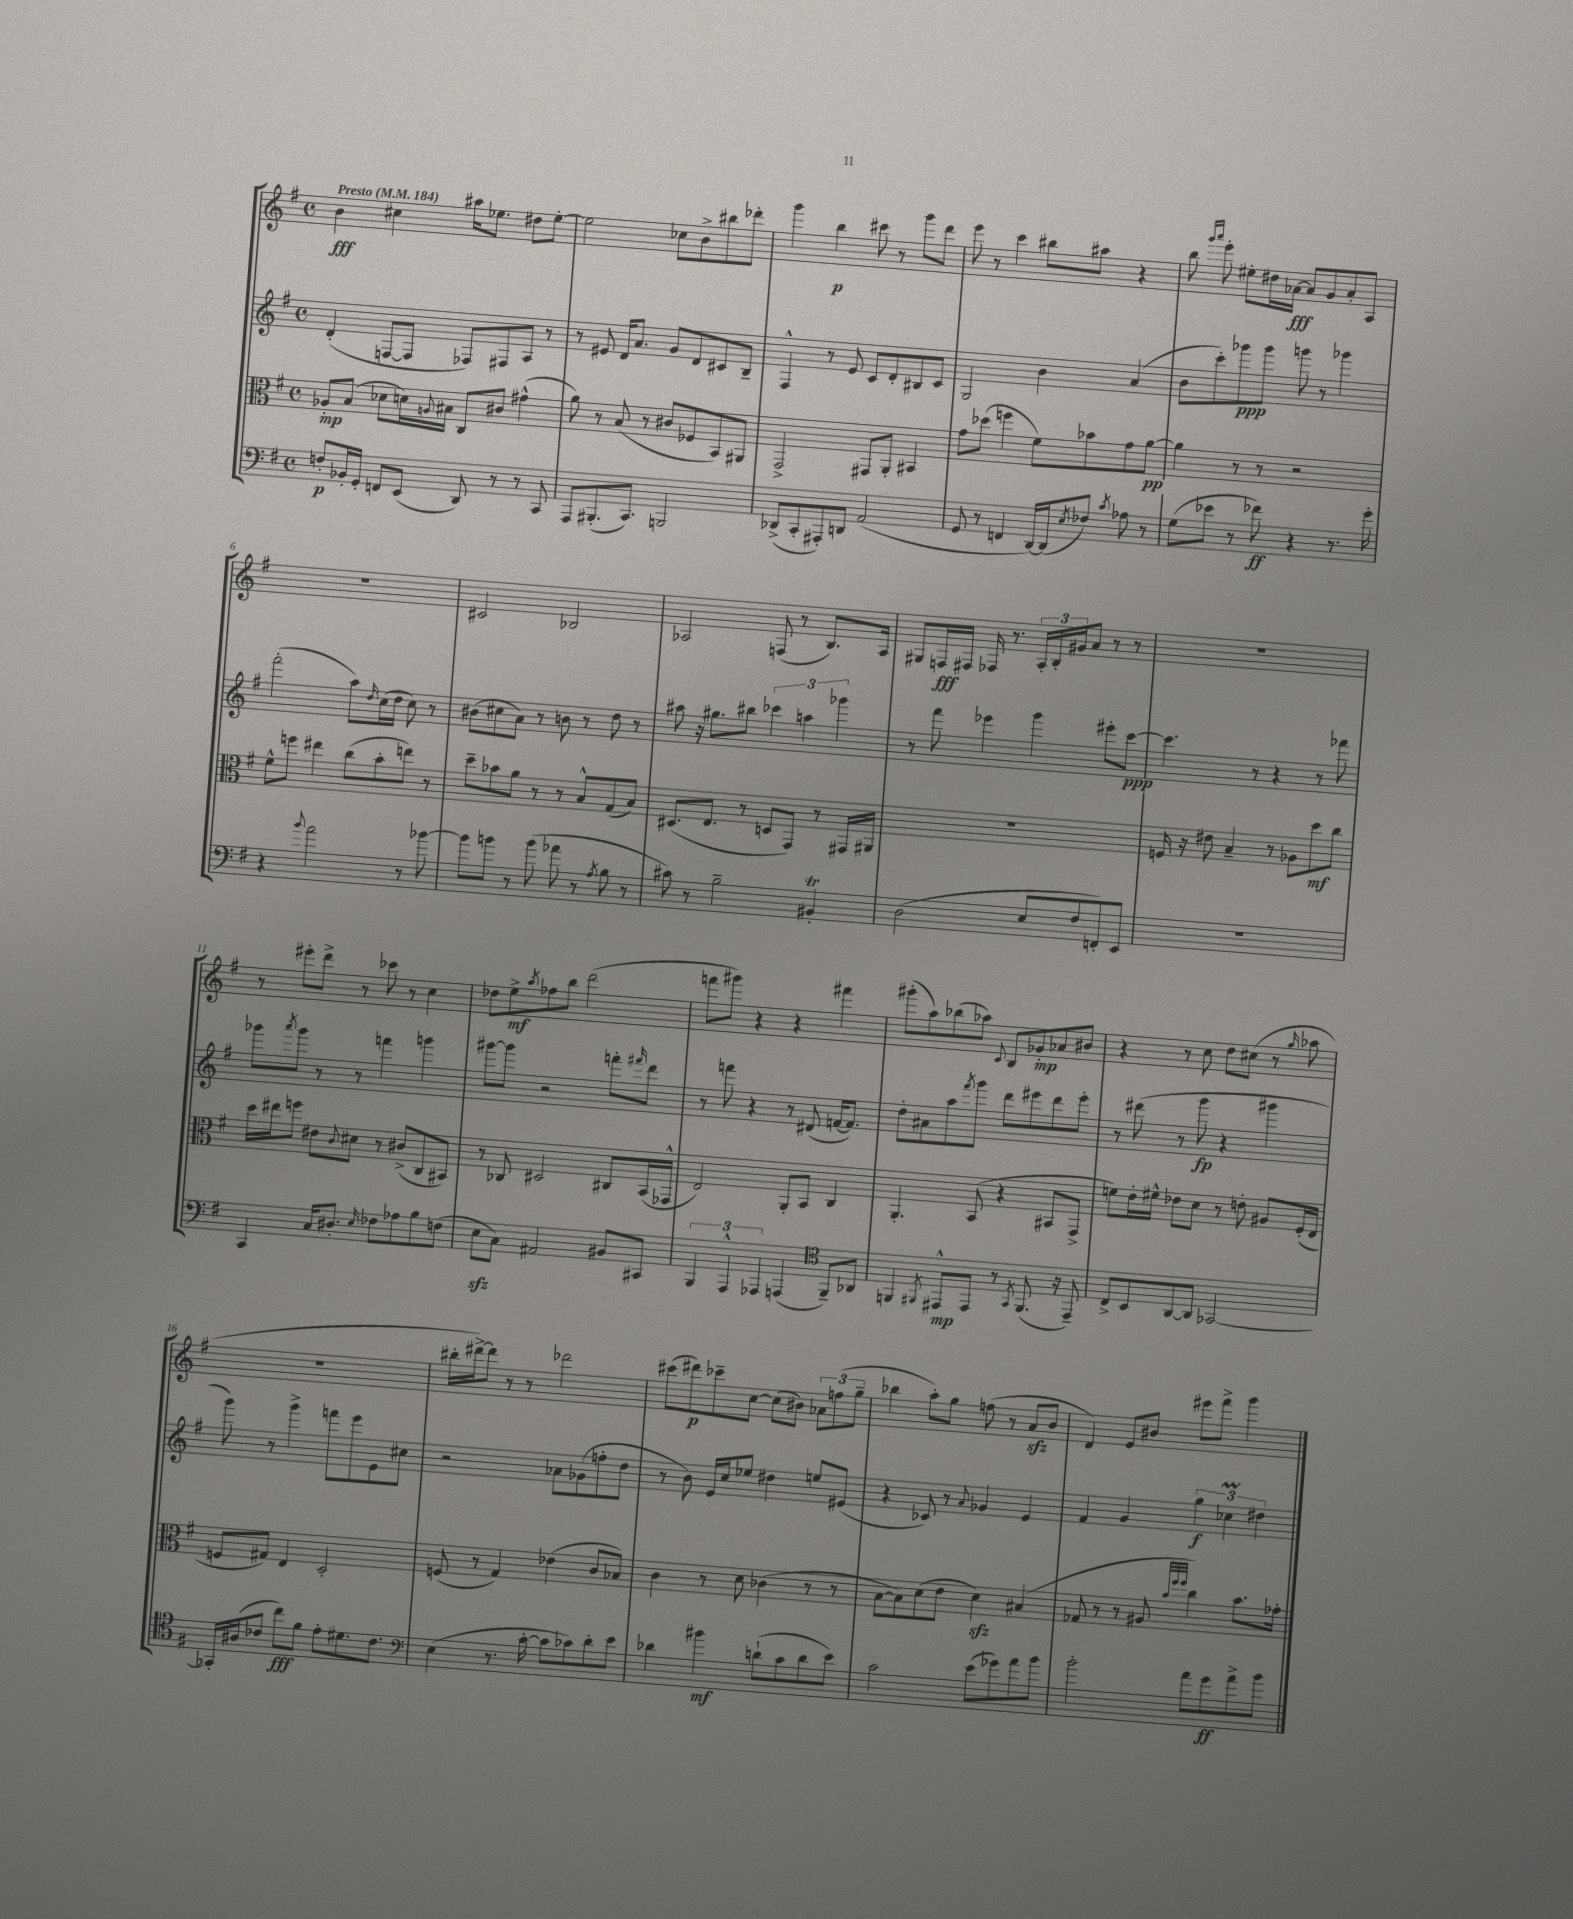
<<
\new StaffGroup <<
\new Staff = "s0" {
    \clef treble \key g \major \defaultTimeSignature \time 4/4 \tempo "Presto" 4 = 184
    b'4\fff cis''4 ais''16 ees''8. dis''8 ees''8~-. |
    ees''2 ces''8 b'8-> bis''8 des'''8-. |
    g'''4 b''4\p cis'''8 r8 g'''8 d'''8 |
    e'''8 r8 c'''4 bis''8 ais''8 r4 |
    b''8 \grace { g'''16 a'''16 } e'''8-. eis''8-. dis''16 aes'16~\fff aes'8 g'8 aes'8-. a8 |
    R1 |
    cis'2 bes2 |
    aes2 f8( r8 b8.) aes16 |
    gis8 f16\fff fis16 fes16 r8. \tuplet 3/2 { a16-. b16-. gis'16 } a'8 r8 r8 |
    R1 |
    r8 eis'''8-. d'''8-> r8 ces'''8 r8 c''4 |
    des''8 e''8->\mf \acciaccatura { a''8 } fes''8 b''8 d'''2( |
    f'''8 gis'''8) r4 r4 fis'''4 |
    gis'''8-.( a''8) bes''8( aes''8) \appoggiatura { c'8 } b8 ges'8-.\mp aes'8 bis'8 |
    r4 r8 c''8 d''8 cis''8( r8 \grace { g''16 } aes''8 |
    R1 |
    bis''16-. dis'''16~->) dis'''8 r8 r8 des'''2 |
    cis'''8( dis'''8\p) ces'''8-- c''8~ c''8( bis'8) \tuplet 3/2 { aes'8 f''8( g''8-- } |
    bes''4 a''8-.) g''8 f''8( r8 a'8\sfz b'8 |
    d'4) e'8 bis'8 eis'''8 fis'''8-> g'''4 \bar "|." |
}
\new Staff = "s1" {
    \clef treble \key g \major \defaultTimeSignature \time 4/4
    d'4-.( f8~ f8 fes8) fis8 a8 r8 |
    r8 eis'8 d'16 a'8. g'8 d'8 cis'8 b8-- |
    fis4-^ r8 e'8 c'8 d'8-. bis8 c'8 |
    g2 b'4 a'4( |
    b'8 c'''8-.) ges'''8\ppp ges'''8 g'''8 r8 ges'''4 |
    fis'''2-.( a''8) \grace { d''16 } c''16( d''16 c''8) r8 |
    bis'8( cis''8 a'8) r8 b'8 r8 d''8 r8 |
    ais''8 r16 gis''8. bis''8 \tuplet 3/2 { ces'''4 a''4 ges'''4 } |
    r8 fis'''8 ees'''4 g'''4 eis'''8-. c'''8~\ppp |
    c'''4. r8 r4 r8 fes'''8 |
    ges'''8 \acciaccatura { a'''8 } ges'''8 r8 r8 f'''4 g'''4 |
    gis'''8~ gis'''8 r2 f'''8-. \grace { fis'''16 } d'''8 |
    r8 f'''8 r4 r8 dis'8( f'16~ f'8.) |
    d''8-. ais'8 a''8 \acciaccatura { fis'''8 } g'''8 d'''8 eis'''8 d'''8 eis'''8-. |
    r8 dis'''8( r8 g'''8\fp r4 gis'''4 |
    g'''8) r8 g'''4-> f'''8 e'''8 e'8 cis''8 |
    r2 aes'8 ges'8( f''8-. d''8 |
    r8 b'8) e'16 c''16 ees''8 dis''4 e''8 eis'8( |
    r4 ces'8) r8 \appoggiatura { a'8 } ges'4 e'4 |
    fis'4 g'4 \tuplet 3/2 { g''4\f ces''4\prall dis''4 } \bar "|." |
}
\new Staff = "s2" {
    \clef alto \key g \major \defaultTimeSignature \time 4/4
    aes8-.\mp b8( des'8 d'16) \appoggiatura { a8 } bis16 c8 cis'8 gis'4-^( |
    a'8) r8 b8( r8 cis'8 fes8 b,8) ais,8 |
    g,2-> gis,8 a,8-. bis,4 |
    g'8 des''8( f''4 fis'8) bes'8 g'8 a'8~\pp |
    a'4 r8 r8 r2 |
    fis'8-^ f''8 eis''4 c''8( b'8-. e''8) r8 |
    d''8-- bes'8 a'8 r8 r8 b8-^ g8( b8) |
    dis8.( e8. r8 d8 g,8) r8 gis,16 ais,16 |
    R1 |
    f16 r16 eis'8 b4-- r8 aes8 d''8\mf c''8 |
    d''16 eis''16 f''8 eis'8 \appoggiatura { c'8 } dis'8 r8 cis'8->( c8 bis,8) |
    r8 ces8 dis2 cis8 b,16( ges,16-^ |
    e2) a,8-. b,8 c4 |
    a,4.-. b,8( r4 bis,8 g,8-> |
    f'8) e'16-. fis'16-^ ees'8 d'8 r8 e'8-. ais8 fis16-.( e16 |
    f8 gis8) e4 d2-. |
    f8( r8 g4) ees'4( c'8 bes8) |
    c'4 r8 d'8 ces'4( r8 r8 |
    b8~ b8) d'8( e'8 d'4\sfz) bis4( |
    ges8 r8 r8 ais8 \grace { b'32 fis''32 fis''32 } c''4) b'8. ges'16-. \bar "|." |
}
\new Staff = "s3" {
    \clef bass \key g \major \defaultTimeSignature \time 4/4
    f8-.\p bes,16-. g,16-. f,8 e,8( d,8) r8 r8 c,8 |
    a,,8 bis,,8.-.( c,8.) b,,2 |
    des,8->( c,8-. ais,,8-.) d,8 a,2( |
    g,8 r8 f,4 d,16~) d,16( \acciaccatura { e8 } fes8) \acciaccatura { c'8 } aes8 r8 |
    g8( ees'8 r8 fes'8\ff) r4 r8. g'16-. |
    r4 \appoggiatura { b'8 } a'2 r8 bes'8~ |
    bes'8 b'8 r8 b'8( aes'8 r8 \acciaccatura { a8 } b8 r8 |
    cis'8) r8 b2-- bis,4-.\trill |
    d2( e8 fis8 f,8-.) e,8 |
    R1 |
    c,4 c16 dis8.-. \grace { e16 } fes8 aes8 b8 f8( |
    e8\sfz c8) ais,2 bis,8 cis,8 |
    \tuplet 3/2 { b,,4 a,,4-^ aes,,4 } a,,4( \clef tenor fis,8--) aes,8 |
    f,4 \acciaccatura { fis,8 } eis,8-^\mp eis,8 r8 \acciaccatura { g,8 } fis,8.( r16 eis,8--) |
    c8-> b,8 a,8~ a,8 ges,2~ |
    ges,16-. ais16( ces'8 c''8\fff) fis'8 e'8-. dis'8. ces'8. |
    \clef bass e4( r8. c'16~-. c'8 ces'8) d'8-. e'8 |
    des'4 bis'4\mf d'8-!( c'8 d'8 e'8) |
    c'2 e'8( ges'8) a'8 b'8 |
    b'2-. a'8 g'8\ff a'8-> b'8 \bar "|." |
}
>>
>>
